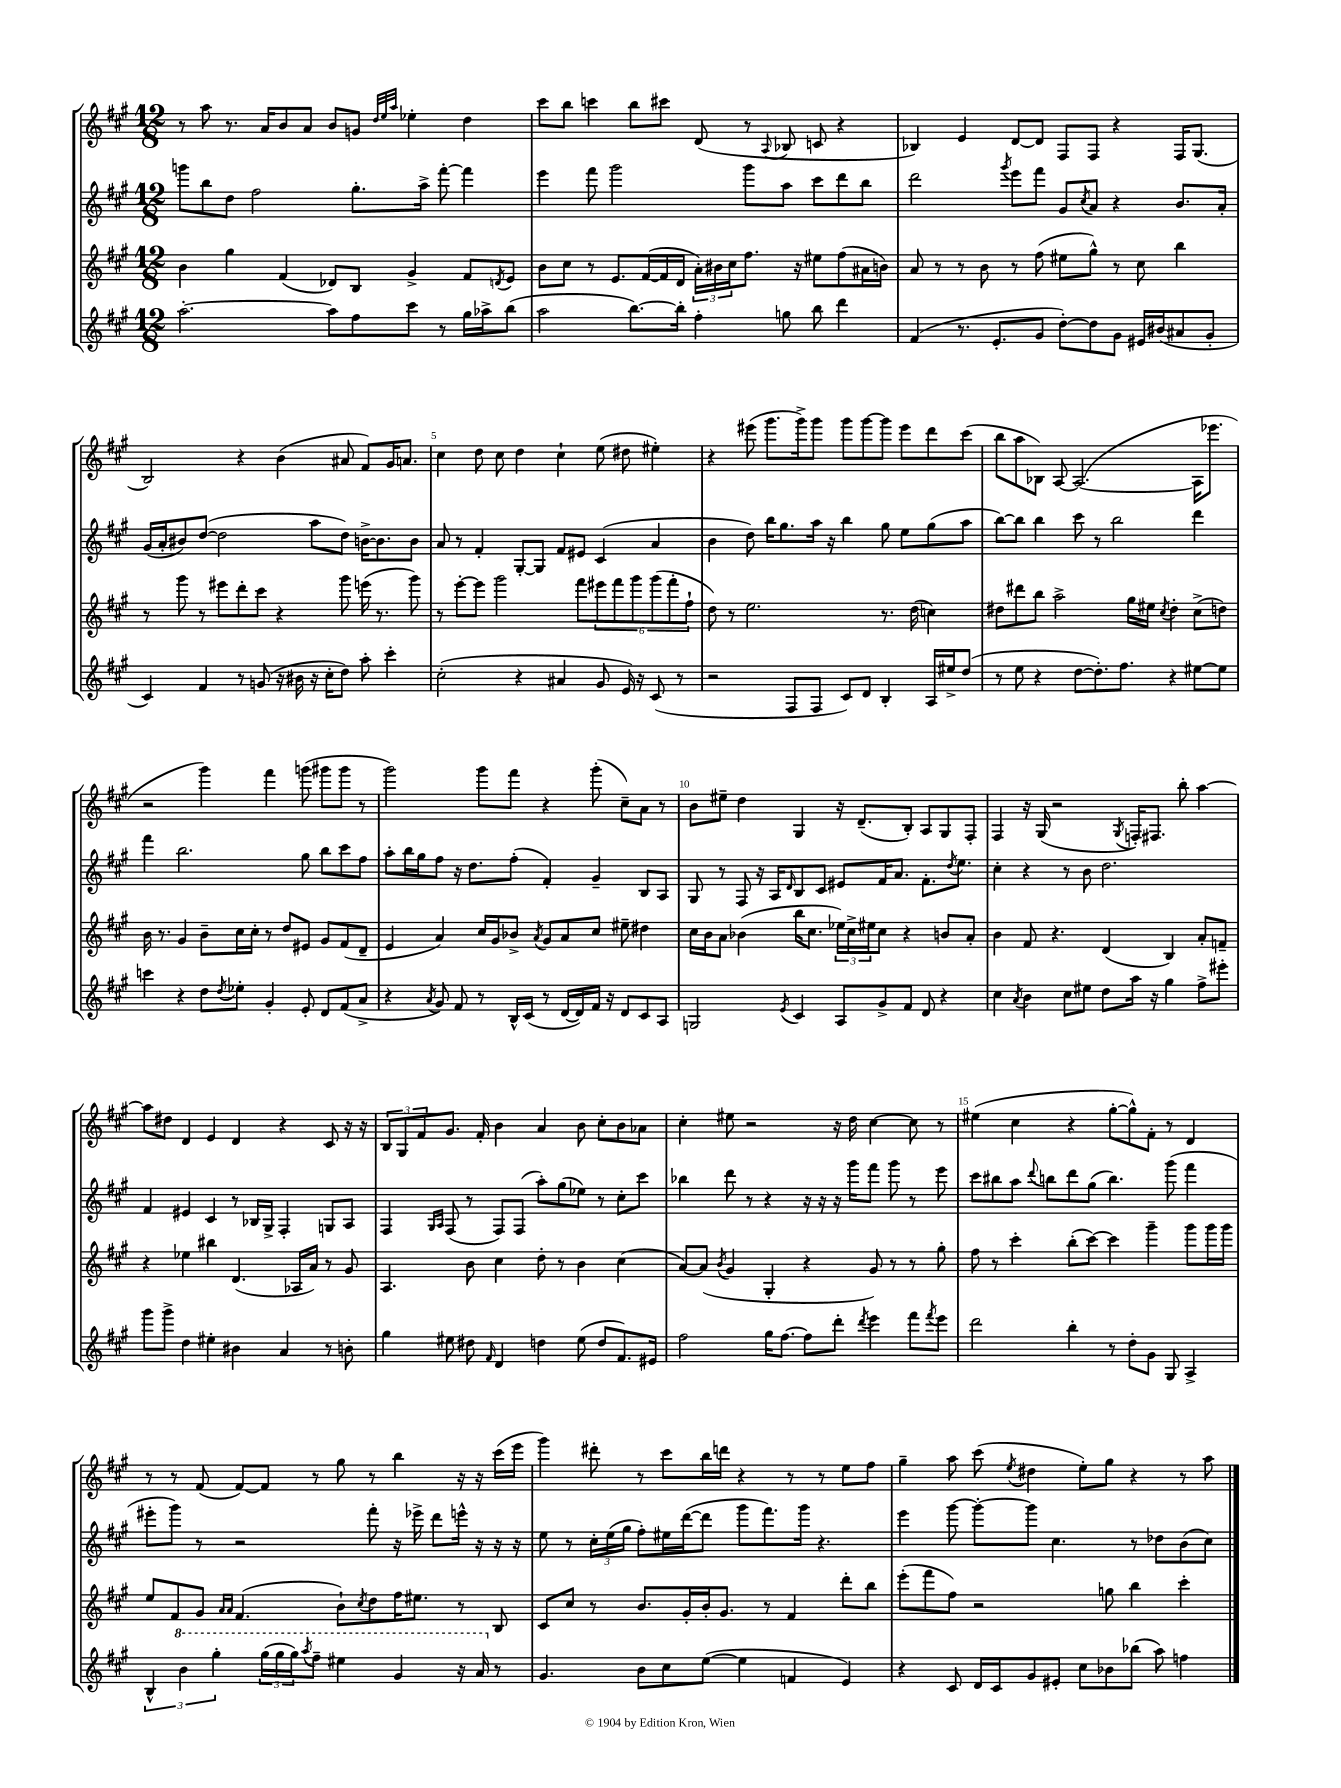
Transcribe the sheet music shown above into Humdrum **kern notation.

**kern	**kern	**kern	**kern
*staff4	*staff3	*staff2	*staff1
*clefG2	*clefG2	*clefG2	*clefG2
*k[f#c#g#]	*k[f#c#g#]	*k[f#c#g#]	*k[f#c#g#]
*M12/8	*M12/8	*M12/8	*M12/8
[2.aa'	4b	8ggg	8r
.	.	8bb	8aa
.	4gg#	8dd	8.r
.	.	2ff#	.
.	.	.	16a
.	(4f#	.	8b
.	.	.	8a
8aa]	8d-)	.	8b
8ff#	8B	8.gg#'	8g
.	.	.	32qqdd
.	.	.	32qqee
.	.	.	32qqaa
8ccc#	4g#^	.	4ee-'
.	.	16aa^	.
8r	.	[8fff#'	.
16gg#	8f#	4fff#]	4dd
16aa-^	.	.	.
.	8qd	.	.
(8bb	8e	.	.
=	=	=	=
2aa	8b	4eee	8ccc#
.	8cc#	.	8bb
.	8r	8fff#	4ccc
.	8.e	2ggg#	.
[8.bb)	.	.	8bb
.	([16f#	.	.
.	16f#]	.	8ccc#
16bb']	16d	.	.
4ff#'	24a')	.	(8d
.	24b#	.	.
.	24cc#	.	.
.	8.ff#	8ggg#	8r
.	.	.	8qqA
8gg	.	8aa	8B-
.	16r	.	.
8bb	8ee#	8ccc#	8c
4ddd	(8ff#	8ddd	4r
.	16a#	8bb	.
.	16b)	.	.
=	=	=	=
(4f#	8a	2ddd	4B-)
.	8r	.	.
8.r	8r	.	4e
.	8b	.	.
8.e'	.	.	.
.	.	8qggg#	.
.	8r	8eee	[8d
8g#	(8ff#	8fff#	8d]
[8dd')	8ee#	8g#	8F#
.	.	8qcc#	.
8dd]	8gg#^^)	8a	8F#
8g#	8r	4r	4r
16e#	8cc#	.	.
(16b#	.	.	.
8a#	4bb	8.b	16F#
.	.	.	(8.G#
8g#'	.	.	.
.	.	16a'	.
=	=	=	=
4c#)	8r	(16g#	2B)
.	.	16a'	.
.	8ggg#	8b#)	.
4f#	8r	([8dd	.
.	8eee#	2dd]	.
8r	8ddd'	.	4r
(8g	8ccc#	.	.
16r	4r	.	(4b
16b#	.	.	.
16r	.	8aa	.
16cc#'	.	.	.
8dd)	8ggg#	8dd)	8a#
8aa'	(16eee	[16b^	8f#)
.	8.r	8.b]	.
4ccc#'	.	.	16g#
.	.	.	8.a
.	8ggg#)	8b	.
=	=	=	=
(2cc#'	8r	8a	4cc#
.	[8eee'	8r	.
.	8eee]	4f#'	8dd
.	2ggg#	.	8cc#
4r	.	[8G#'	4dd
.	.	8G#]	.
4a#	.	8f#	4cc#`
.	8fff#	8e#	.
8g#	12eee#	(4c#	(8ee
.	12fff#	.	.
16e)	.	.	8dd#
.	12ggg#	.	.
16r	.	.	.
(8c#	(12ggg#	4a	4ee#')
.	12fff#'	.	.
8r	.	.	.
.	12ff#`	.	.
=	=	=	=
2r	8dd)	4b	4r
.	8r	.	.
.	2.ee	8dd)	(8eee#
.	.	16bb	8.ggg#
.	.	8.gg#	.
8F#	.	.	.
.	.	.	16ggg#^)
8F#	.	16aa	8ggg#
.	.	16r	.
8c#)	.	4bb	8ggg#
8d	.	.	[8ggg#
4B'	8.r	8gg#	8ggg#]
.	.	8ee	8eee#
.	(16dd	.	.
16A	4cc)	(8gg#	8ddd
16ee#^	.	.	.
(8dd	.	8aa	(8ccc#
=	=	=	=
8r	8dd#	[8bb)	8bb
8ee	8ddd#	8bb]	8aa
4r	8bb	4bb	8B-)
.	2aa^	.	[8A
[8dd	.	8ccc#	(2.A_
8.dd'])	.	8r	.
.	.	2bb	.
8.ff#	.	.	.
.	16gg#	.	.
.	16ee#	.	.
.	8qcc#	.	.
4r	4dd#'	.	.
[8ee#	(8cc#^	4ddd	16A]
.	.	.	8.eee-
8ee#]	8dd)	.	.
=	=	=	=
4ccc	16b	4fff#	2r
.	8.r	.	.
4r	4g#	2.bb	.
8dd	8b~	.	4ggg#)
8qdd	.	.	.
8ee-'	16cc#	.	.
.	16cc#'	.	.
4g#'	8r	.	4fff#
.	8dd	.	.
8e'	8e#	8gg#	(8ggg
8d	8g#	8bb	8ggg#
(8f#	(8f#	8ccc#	8ggg#
8a^	8d~	8ff#	8r
=	=	=	=
4r	4e	8aa'	2ggg#)
.	.	16bb	.
.	.	16gg#	.
8qa	.	.	.
8g#)	4a)	8ff#	.
8f#	.	16r	.
.	.	8.dd	.
8r	16cc#	.	8ggg#
.	16g#	.	.
16B^^	8b-^	(8ff#'	8fff#
(16c#	.	.	.
.	8qa	.	.
8r	8g#	4f#')	4r
[16d	8a	.	.
16d])	.	.	.
16f#	8cc#	4g#~	(8ggg#'
16r	.	.	.
8d	8ee#~	.	8cc#~)
8c#	4dd#	8B	8a
8A	.	8A	8r
=	=	=	=
2G	16cc#	8G#	8b
.	16b	.	.
.	8a	8r	8ee#~
.	(4b-	8F#	4dd
.	.	16r	.
.	.	16A	.
8qe	.	16qqd	.
4c#	16bb	8B	4G#
.	8.cc#	.	.
.	.	8c#	.
8A	24ee-)	8e#	16r
.	24cc#^	.	.
.	.	.	(8.d~
.	24ee#	.	.
8g#^	8cc#	16f#	.
.	.	8.a	.
8f#	4r	.	8B')
8d	.	8.f#'	8A
4r	8b	.	8G#
.	.	8qdd	.
.	.	8.ee	.
.	8a'	.	8F#'
=	=	=	=
4cc#	4b	4cc#'	4F#
8qa	.	.	.
4b	8f#	4r	16r
.	.	.	(16G#
.	4.r	.	2r
8cc#	.	8r	.
8ee#	.	8b	.
8dd	(4d	2.dd	.
.	.	.	8qG#
16aa	.	.	16F')
16r	.	.	8.F#
4gg#	4B)	.	.
.	.	.	8bb'
8ff#^	8a'	.	[4aa
8eee#'	8f~	.	.
=	=	=	=
8ggg#	4r	4f#	8aa]
8ggg#^	.	.	8dd#
4dd	4ee-	4e#	4d
4ee#'	4bb#	4c#	4e
4b#	(4.d	8r	4d
.	.	16B-	.
.	.	16G#^	.
4a	.	4F#'	4r
.	16A-	.	.
.	16a)	.	.
8r	8r	8G	8c#
8b'	8g#	8A	16r
.	.	.	16r
=	=	=	=
4gg#	4.A	4F#	12B
.	.	.	12G#
.	.	.	12f#
.	.	16qqG#	.
.	.	16qqA	.
8ee#	.	(8F#	8.g#
8dd#	8b	8r	.
.	.	.	16f#'
16qqf#	.	.	.
4d	4cc#	8F#)	4b
.	.	(8F#	.
4dd	8dd'	8aa')	4a
.	8r	(8gg#	.
(8ee#	4b	8ee-)	8b
8dd	.	8r	8cc#'
8.f#)	(4cc#	8cc#'	8b
.	.	8ccc#	8a-
16e#	.	.	.
=	=	=	=
2ff#	[8a)	4bb-	4cc#'
.	(8a]	.	.
.	8qb	.	.
.	4g#	8ddd	8ee#
.	.	8r	2r
16gg#	4G#'	4r	.
[8.ff#	.	.	.
8ff#]	4r	16r	.
.	.	16r	.
8ddd'	.	16r	16r
.	.	16ggg#	16dd
8qddd	.	.	.
4eee	8g#)	8fff#	[4cc#
.	8r	8ggg#	.
8fff#	8r	8r	8cc#]
8qfff#	.	.	.
8eee	8gg#'	8eee	8r
=	=	=	=
2ddd	8ff#	8ccc#	(4ee#
.	8r	8bb#	.
.	4ccc#'	8aa	4cc#
.	.	8qqddd	.
.	.	8bb	.
4bb'	(8bb'	8ddd	4r
.	[8ccc#)	(8gg#	.
8r	4ccc#]	4.bb)	[8gg#'
8dd'	.	.	8gg#^^])
8g#	4ggg#~	.	8f#'
8G#	.	(8ggg#	8r
4A^	8ggg#	4fff#	4d
.	16ggg#	.	.
.	16ggg#	.	.
=	=	=	=
6B^^	8ee	8eee#'	8r
.	8f#	8ggg#)	8r
6bb	.	.	.
.	8g#	8r	(8f#
6ggg#'	.	.	.
.	16qqa	.	.
.	16qqa	.	.
.	(4.f#	2r	[8f#)
(24ggg#	.	.	8f#]
24ggg#	.	.	.
24ggg#)	.	.	.
8qaaa	.	.	.
8fff#~	.	.	8r
4eee#	8b`)	.	8gg#
.	8qcc#	.	.
.	8dd	8fff#'	8r
4gg#	16ff#	16r	4bb
.	8.ee#	16eee-^	.
.	.	8ddd	.
16r	8r	16eee^^	16r
16aa	.	16r	16r
8r	8B	16r	(16ccc#
.	.	16r	16eee
=	=	=	=
4.g#	8c#	8ee	4ggg#)
.	8cc#	8r	.
.	8r	24cc#'	8ddd#'
.	.	(24ee	.
.	.	24gg#	.
8b	8.b	8ff#')	8r
8cc#	.	16ee#	8ccc#
.	16g#'	([16ddd	.
([8ee	16b'	8ddd]	16bb
.	8.g#	.	16ddd
4ee]	.	8ggg#	4r
.	8r	8.fff#)	.
4f	4f#	.	8r
.	.	16ggg#	.
.	.	4.r	8r
4e)	8ddd'	.	8ee
.	8bb	.	8ff#
=	=	=	=
4r	(8eee'	4eee	4gg#~
.	8fff#	.	.
8c#	8ff#)	[8ggg#	8aa
16d	2r	8ggg#'_	(8ccc#
16c#	.	.	.
.	.	.	8qee
8g#	.	8ggg#]	4dd#
8e#'	.	4.cc#	.
8cc#	.	.	8ee')
8b-	8gg	.	8gg#
(8bb-	4bb	8r	4r
8aa)	.	8dd-	.
4ff	4ccc#'	(8b	8r
.	.	8cc#)	8aa
==	==	==	==
*-	*-	*-	*-
